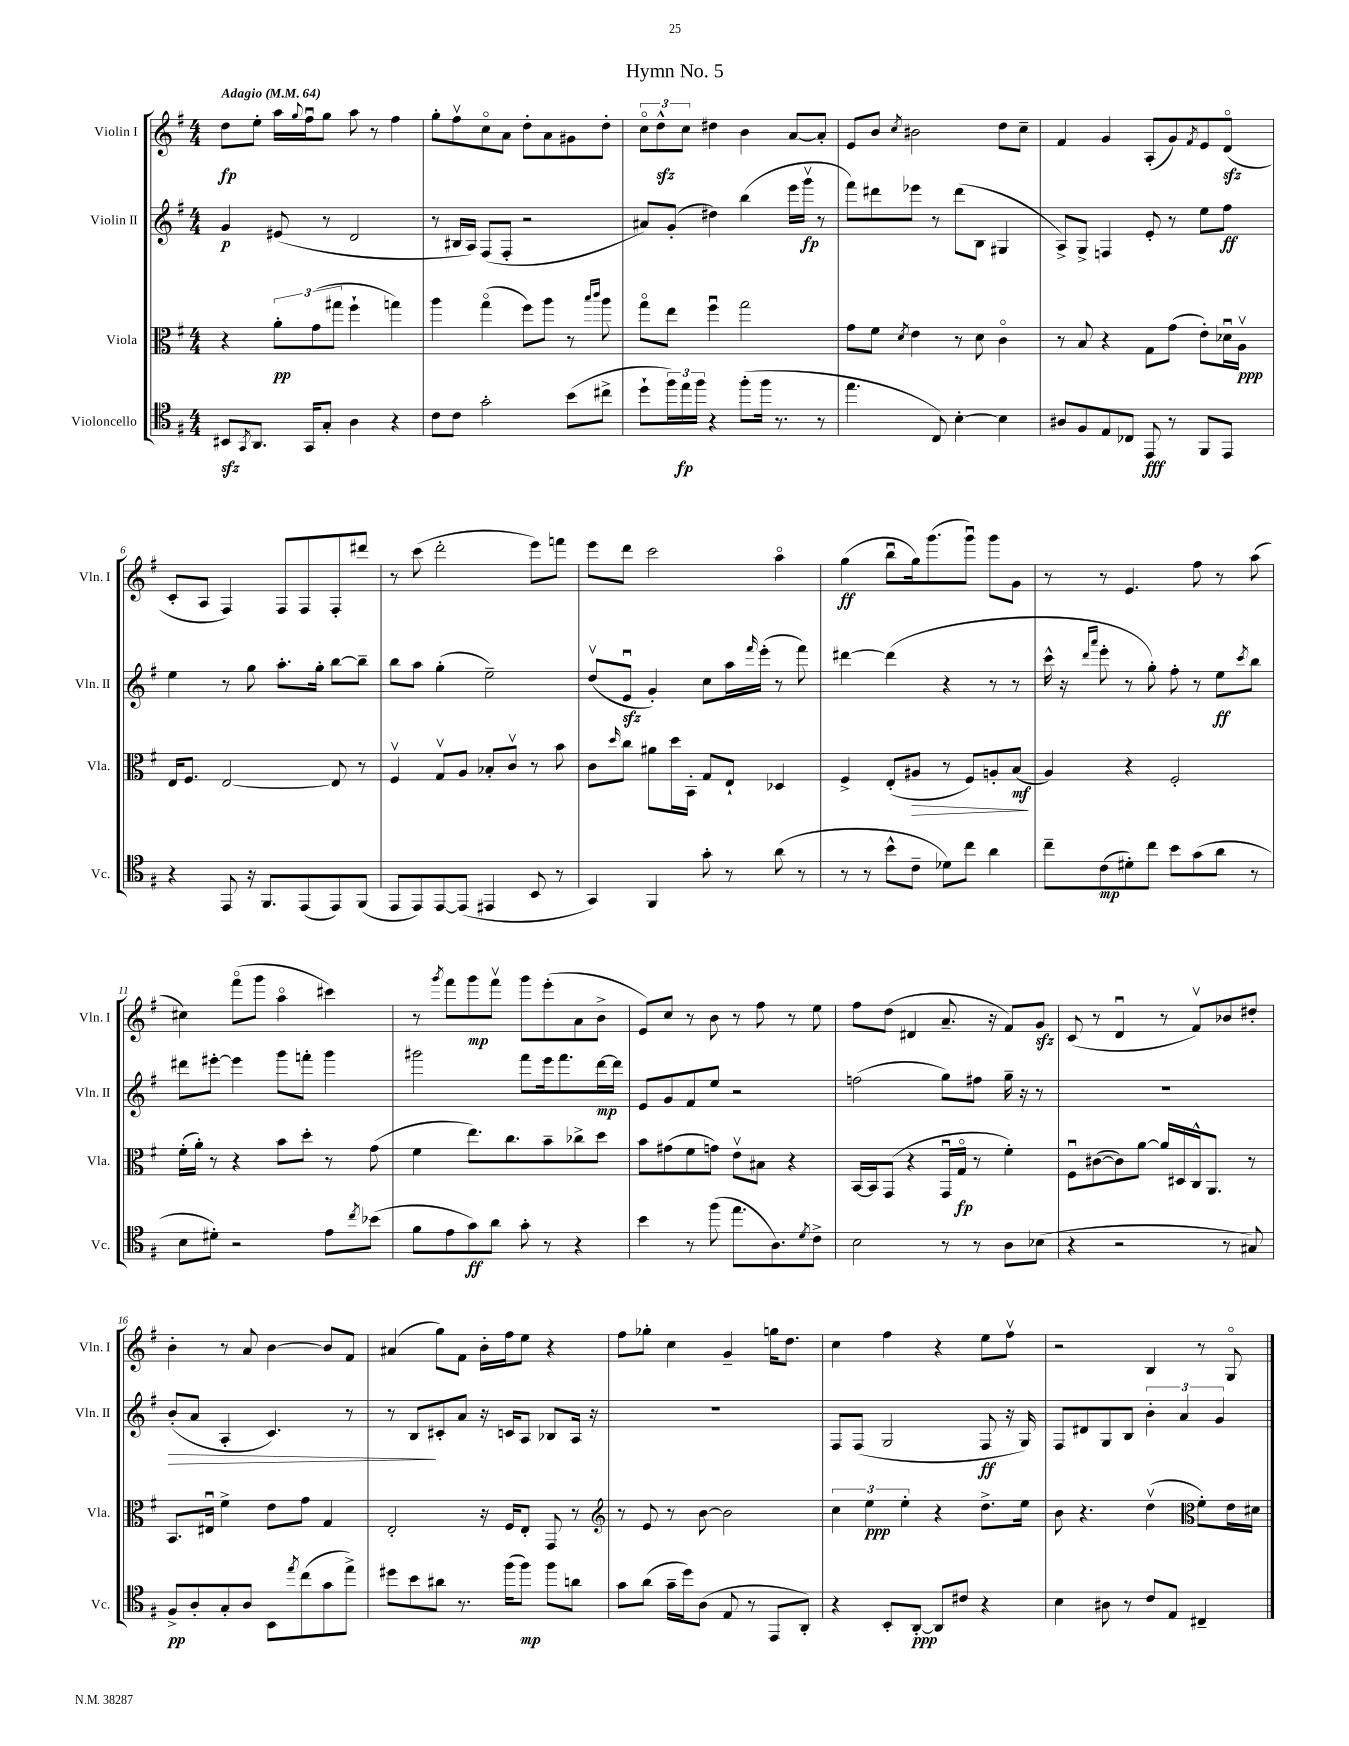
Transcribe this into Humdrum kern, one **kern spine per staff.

**kern	**kern	**kern	**kern
*staff4	*staff3	*staff2	*staff1
*clefC4	*clefC3	*clefG2	*clefG2
*k[f#]	*k[f#]	*k[f#]	*k[f#]
*M4/4	*M4/4	*M4/4	*M4/4
*MM64	*MM64	*MM64	*MM64
8BB#	4r	4g	8dd
8qGG	.	.	.
8.AA	.	.	8ee'
.	12a'	(8e#	16aa
.	.	.	8qqgg
16GG	.	.	16ff#u
.	(12g	.	.
8G'	.	8r	8gg
.	12gg#	.	.
4A	4ff#`	2d	8aa
.	.	.	8r
4r	4gg)	.	4ff#
=	=	=	=
8c	4aa	8r	8gg'
8c	.	16B#	8ff#v
.	.	16A)	.
2g'	(4ggo	(8F#	8cco
.	.	8F#'	8a
.	8ff#)	2r	8dd'
.	8aa	.	8a
(8b	8r	.	8g#
.	16qqbb	.	.
.	16qqccc	.	.
8cc#^	8aa	.	8dd'
=	=	=	=
8dd`	8ggo	8a#)	12cco
.	.	.	12dd^^
24ff#)	8ee	(8g'	.
24ee	.	.	12cc
24ff#	.	.	.
4r	4ff#u	4dd#)	4dd#
(8ff#'	2gg	(4bb	4b
16ff#	.	.	.
8.r	.	.	.
.	.	16eee	[8a
.	.	16gggv	.
8r	.	8r	8a']
=	=	=	=
4.ee	8g	8fff#)	8e
.	8f#	8ddd#	8b
.	8qd	.	8qcc
.	4e	8eee-	2b#
8C)	.	8r	.
[4B'	8r	(8ddd#	.
.	8d	8B	.
4B]	4co	4G#	8dd
.	.	.	8cc~
=	=	=	=
8A#	8r	8A^)	4f#
8F#	8B	8G^	.
8E	4r	4F	4g
8C-	.	.	.
8EE	8G	8e'	(8A'
8r	(8g	8r	8g)
.	.	.	8qf#
8FF#	8e')	8ee	8e
8EE	16d-u	8ff#	(8do
.	16Av	.	.
=	=	=	=
4r	16E	4ee	8c'
.	8.F#	.	.
.	.	.	8A
8EE	[2E	8r	4F#)
16r	.	8gg	.
8.FF#	.	.	.
.	.	8.aa'	8F#
(8EE	.	.	8F#
.	.	16gg'	.
8EE)	8E]	[8bb	8F#'
(8FF#	8r	8bb~]	8ddd#
=	=	=	=
8EE	4F#v	8bb	8r
8EE)	.	8aa	(8ccc
[8EE	8Gv	(4gg'	2ddd'
(8EE]	8A	.	.
4EE#	8B-'	2ee~)	.
.	8cv	.	.
8BB	8r	.	8eee)
8r	8b	.	8fff
=	=	=	=
4GG)	8c	(8ddv	8eee
.	16qqdd	.	.
.	8cc	8eu	8ddd
4FF#	8a#	4g')	2ccc
.	16dd	.	.
.	16BB'	.	.
8g'	8G	8cc	.
8r	8E`	16aa	.
.	.	16qqfff#	.
.	.	(16eee'	.
(8a	4D-	8r	4aao
8r	.	8fff#)	.
=	=	=	=
8r	4F#^	[4ddd#	(4gg
8r	.	.	.
8b^^	(8E'	(4ddd#]	8bbu
8c~	8A#	.	16gg)
.	.	.	(8.ggg
8d-)	8r	4r	.
8cc	8F#)	.	8gggu)
4a	8A'	8r	8ggg
.	(8B	8r	8g
=	=	=	=
8cc~	4A)	16ccc^^	8r
.	.	16r	.
.	.	16qqddd	.
.	.	16qqaaa	.
(8c	.	8eee'	8r
8d#')	4r	8r	4.e
8cc	.	8gg')	.
8b	2F#'	8ff#'	.
(8g	.	8r	8ff#
8a	.	8ee	8r
.	.	8qccc	.
8r	.	8bb	(8aa
=	=	=	=
8B	(16f#'	8ddd#	4cc#)
.	16a')	.	.
8d#')	8r	[8eee#'	.
2r	4r	4eee#]	(8fff#o
.	.	.	8ggg
.	8b	8ggg	4aao
.	8dd'	8fff'	.
8e	8r	4ggg	4ccc#)
8qcc	.	.	.
(8b-	(8g	.	.
=	=	=	=
8f#	4f#	2ggg#	8r
.	.	.	8qggg
8e	.	.	8fff#
8g)	8.ee)	.	8ggg
8a	.	.	8fff#v
.	8.cc	.	.
8g'	.	8fff#	8ggg
8r	8b~	16eee	(8eee'
.	.	8.fff#	.
4r	8cc-^	.	8a
.	8dd	[16ddd	8b^
.	.	16ddd]	.
=	=	=	=
4b	8b	8e	8e)
.	(8g#	8g	8cc
8r	8f#	8f#	8r
(8ff#	8g)	8ee	8b
8.ee	8ev	2r	8r
.	8B#	.	8ff#
8.A)	.	.	.
.	4r	.	8r
8qd	.	.	.
8c^	.	.	8ee
=	=	=	=
2B	[16BB	(2ff	8ff#
.	16BB]	.	.
.	(8GG	.	(8dd
.	4r	.	4d#
8r	16GGu	8gg)	8.a~
.	16Go	.	.
8r	8r	8ff#	.
.	.	.	16r
8A	4f#')	16gg~	8f#)
.	.	16r	.
(8B-	.	8r	8g
=	=	=	=
4r	8F#u	1r	(8c
.	([8c#	.	8r
2r	8c#])	.	4du
.	[8a	.	.
.	16a]	.	8r
.	16D#	.	.
.	16C^^	.	8f#v)
.	8.AA	.	.
8r	.	.	8b-
8G#)	8r	.	8dd#'
=	=	=	=
8F#^	8.BB	(8b'	4b'
8A'	.	8a	.
.	16E#u	.	.
8G'	4f#^	4A'	8r
8A	.	.	8a
8BB	8e	4.c)	[4b
8qee	.	.	.
(8cc	8g	.	.
8g	4G	.	8b]
8ee^)	.	8r	8f#
=	=	=	=
8dd#	2E'	8r	(4a#
8b	.	8B	.
8a#	.	8c#'	8gg)
8.r	.	8a	8f#
.	16r	16r	16b'
(16ff#	16F#	16c	16ff#
8ff#)	8E'	8A	8ee
8ff#	8GG	8B-	4r
8a	8r	16A	.
.	.	16r	.
=	=	=	=
*	*clefG2	*	*
8g	8r	1r	8ff#
(8a	8e	.	8gg-'
16g~	8r	.	4cc
16dd)	.	.	.
(8A	[8b	.	.
8E	2b]	.	4g~
8r	.	.	.
8EE	.	.	16gg
.	.	.	8.dd
8AA')	.	.	.
=	=	=	=
4r	6cc	8F#	4cc
.	.	(8F#	.
.	6ee	.	.
8BB'	.	2G	4ff#
.	6ee'	.	.
[8AA'	.	.	.
8AA]	4r	.	4r
8c#	.	.	.
4r	8.dd^	8F#	8ee
.	.	16r	8ff#v
.	16ee	16G)	.
=	=	=	=
4B	8b	8F#	2r
.	4.r	8d#	.
8A#	.	8G	.
8r	.	8B	.
8c	(4ddv	6b'	4B
8E	.	.	.
.	.	6a	.
*	*clefC3	*	*
4C#~	8f#')	.	8r
.	.	6g	.
.	16e	.	8Go
.	16d#	.	.
==	==	==	==
*-	*-	*-	*-
